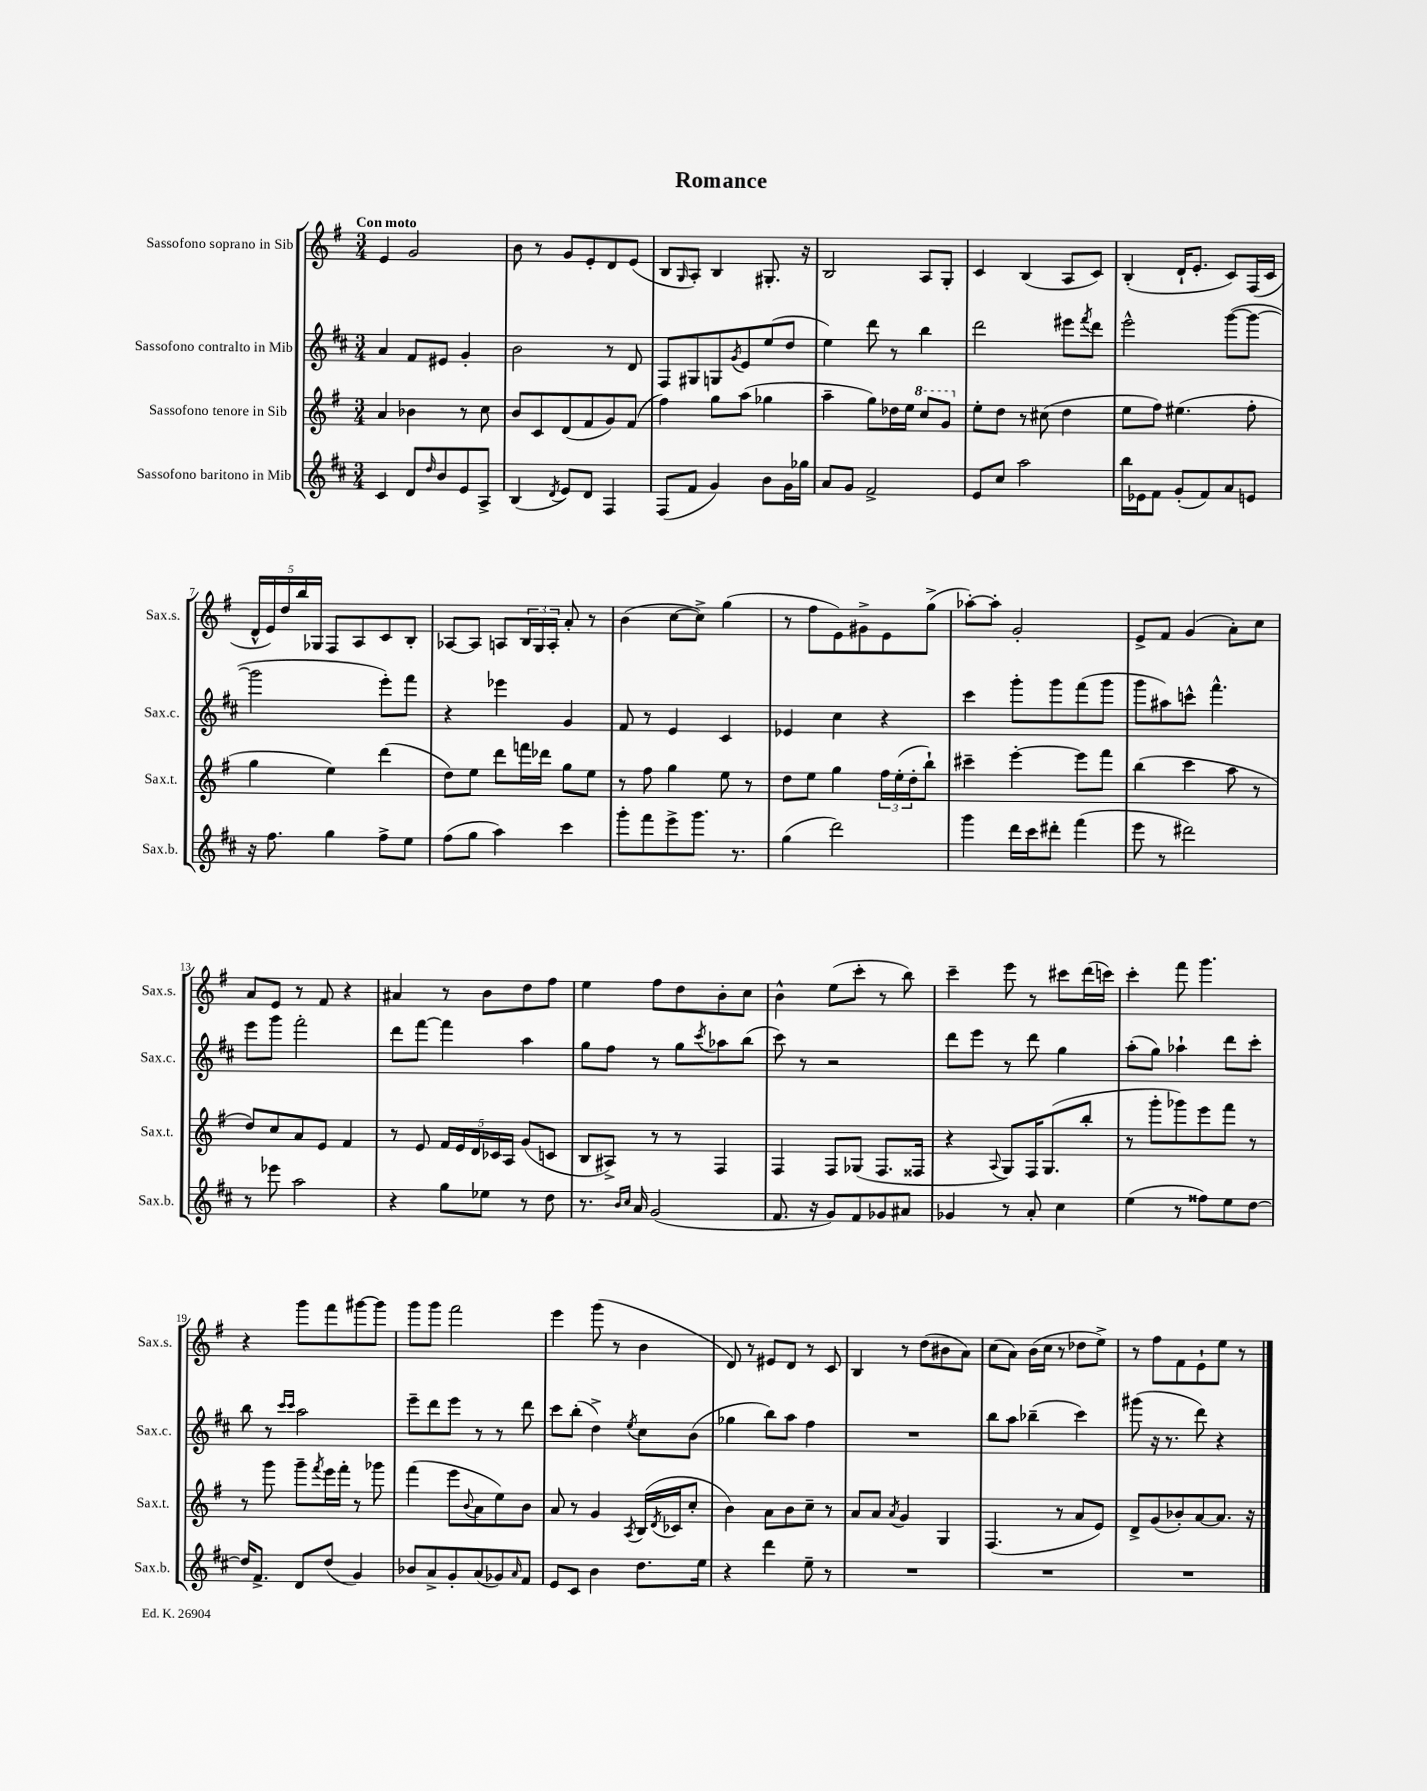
\header { title = "Romance" }
<<
\new StaffGroup <<
\new Staff = "s0" \with { instrumentName = "Sassofono soprano in Sib" shortInstrumentName = "Sax.s." } {
    \clef treble \key g \major \numericTimeSignature \time 3/4 \tempo "Con moto"
    e'4 g'2 |
    b'8 r8 g'8 e'8-. d'8 e'8( |
    b8 \grace { g16 } a8-.) b4 gis8.-. r16 |
    b2 a8 g8-. |
    c'4 b4( a8 c'8) |
    b4-.( d'16-! e'8.-. c'8) fis16( c'16 |
    \tuplet 5/4 { d'16-^ e'16) d''16 b''16 ges16 } fis8 a8 c'8 b8-. |
    aes8~ aes8 a8 \tuplet 3/2 { b16 g16 a16-. } a'8-. r8 |
    b'4( c''8~ c''8->) g''4( |
    r8 fis''8 e'8) gis'8-> e'8 g''8->( |
    aes''8~-.) aes''8-. g'2-. |
    e'8-> fis'8 g'4( a'8-.) c''8 |
    a'8 e'8 r8 fis'8 r4 |
    ais'4 r8 b'8 d''8 fis''8 |
    e''4 fis''8 d''8 b'8-. c''8 |
    b'4-^ e''8( c'''8-. r8 b''8) |
    c'''4-- e'''8 r8 cis'''8 d'''16( c'''16) |
    c'''4-. fis'''8 g'''4. |
    r4 g'''8 fis'''8 gis'''8~ gis'''8 |
    g'''8 g'''8 fis'''2 |
    e'''4 g'''8( r8 b'4 |
    d'8) r8 eis'8 d'8 r8 c'8 |
    b4 r8 d''8( bis'8 a'8) |
    c''8( a'8) b'16( c''16 r8 des''8 e''8->) |
    r8 fis''8 fis'8 e'8-! e''8 r8 \bar "|." |
}
\new Staff = "s1" \with { instrumentName = "Sassofono contralto in Mib" shortInstrumentName = "Sax.c." } {
    \clef treble \key d \major \numericTimeSignature \time 3/4
    a'4 fis'8 eis'8 g'4-. |
    b'2 r8 d'8 |
    fis8 gis8 g8 \acciaccatura { g'8 } e'8 e''8( d''8 |
    e''4) d'''8 r8 b''4 |
    d'''2 eis'''8 \acciaccatura { fis'''8 } d'''8 |
    e'''2-^ g'''8~( g'''8~ |
    g'''2 e'''8-.) fis'''8 |
    r4 ees'''4 g'4 |
    fis'8 r8 e'4 cis'4 |
    ees'4 cis''4 r4 |
    cis'''4 g'''8-. g'''8 fis'''8( g'''8 |
    g'''8 ais''8) c'''8-^ fis'''4.-^ |
    e'''8 g'''8 fis'''2-. |
    d'''8 fis'''8~ fis'''4 a''4 |
    g''8 fis''8 r8 g''8 \acciaccatura { cis'''8 } aes''8 b''8( |
    cis'''8) r8 r2 |
    d'''8 e'''8 r8 d'''8 g''4 |
    a''8-.( g''8) aes''4-! d'''8 cis'''8-. |
    b''8 r8 \grace { cis'''16 cis'''16 } a''2 |
    e'''8-- d'''8 e'''8 r8 r8 d'''8 |
    cis'''8 b''8-.( d''4->) \acciaccatura { e''8 } cis''8 b'8( |
    ges''4 b''8) a''8 fis''4 |
    R2. |
    b''8 a''8 bes''4--( cis'''4) |
    gis'''8( r16 r8. d'''8) r4 \bar "|." |
}
\new Staff = "s2" \with { instrumentName = "Sassofono tenore in Sib" shortInstrumentName = "Sax.t." } {
    \clef treble \key g \major \numericTimeSignature \time 3/4
    a'4 bes'4 r8 c''8 |
    b'8 c'8 d'8( fis'8 g'8) fis'8( |
    fis''4) g''8 a''8( ges''4 |
    a''4-- g''8) des''16 e''16 \ottava #1 c'''8 g''8 \ottava #0 |
    e''8-. d''8 r8 cis''8( d''4 |
    e''8 fis''8) eis''4.( fis''8-. |
    g''4 e''4) d'''4( |
    d''8) e''8 d'''8 f'''16 des'''16 g''8 e''8 |
    r8 fis''8 g''4 e''8 r8 |
    d''8 e''8 g''4 \tuplet 3/2 { fis''16 e''16-.( d''16-. } b''8-!) |
    cis'''4-- e'''4~-. e'''8 fis'''8 |
    b''4( c'''4 a''8 r8 |
    d''8) c''8 a'8 e'8 fis'4 |
    r8 e'8 \tuplet 5/4 { fis'16 e'16 d'16 ces'16 a16 } g'8( c'8 |
    b8 ais8->) r8 r8 fis4 |
    fis4 fis8 ges8( fis8. fisis16 |
    r4 \appoggiatura { a8 } g8) fis16 g8.( b''8-. |
    r8 g'''8-. ges'''8) e'''8 fis'''8 r8 |
    r8 g'''8 g'''8-- \acciaccatura { fis'''8 } e'''16 fis'''16-. r8 ges'''8 |
    fis'''4( e'''8 \appoggiatura { b'8 } a'8 e''8) b'8 |
    a'8 r8 g'4 \acciaccatura { a8 } b16( \acciaccatura { d'8 } ces'16 c''8-. |
    b'4) a'8 b'8 c''8-- r8 |
    a'8 a'8 \acciaccatura { a'8 } g'4 g4 |
    fis4.( r8 a'8 e'8) |
    d'8-> g'8( bes'8-.) a'8~ a'8. r16 \bar "|." |
}
\new Staff = "s3" \with { instrumentName = "Sassofono baritono in Mib" shortInstrumentName = "Sax.b." } {
    \clef treble \key d \major \numericTimeSignature \time 3/4
    cis'4 d'8 \grace { d''16 } b'8 e'8 a8-> |
    b4( \acciaccatura { d'8 } e'8) d'8 fis4 |
    fis8( fis'8 g'4) b'8 g'16 ges''16 |
    a'8 g'8 fis'2-> |
    e'8 cis''8 a''2 |
    b''16 ees'16 fis'8 g'8-.( fis'8) a'8 e'8 |
    r16 fis''8. g''4 fis''8-> e''8 |
    fis''8( g''8 a''4) cis'''4 |
    g'''8-. fis'''8 e'''8-> g'''8. r8. |
    g''4( d'''2) |
    g'''4 d'''16 cis'''16 dis'''8-. fis'''4( |
    e'''8 r8 dis'''2) |
    r8 ees'''8 a''2 |
    r4 g''8 ees''8 r8 d''8 |
    r8. \grace { b'16 cis''16 } a'16 g'2( |
    fis'8. r16 g'8) fis'8 ges'8 ais'8 |
    ges'4 r8 a'8-. cis''4 |
    e''4( r8 fisis''8) e''8 d''8~ |
    d''16 fis'8.-> d'8 d''8( g'4) |
    bes'8 a'8-> g'8-. a'8( ges'8) \grace { a'16 } fis'8 |
    e'8 cis'8 b'4 d''8. e''16 |
    r4 d'''4 e''8-- r8 |
    R2. |
    R2. |
    R2. \bar "|." |
}
>>
>>
